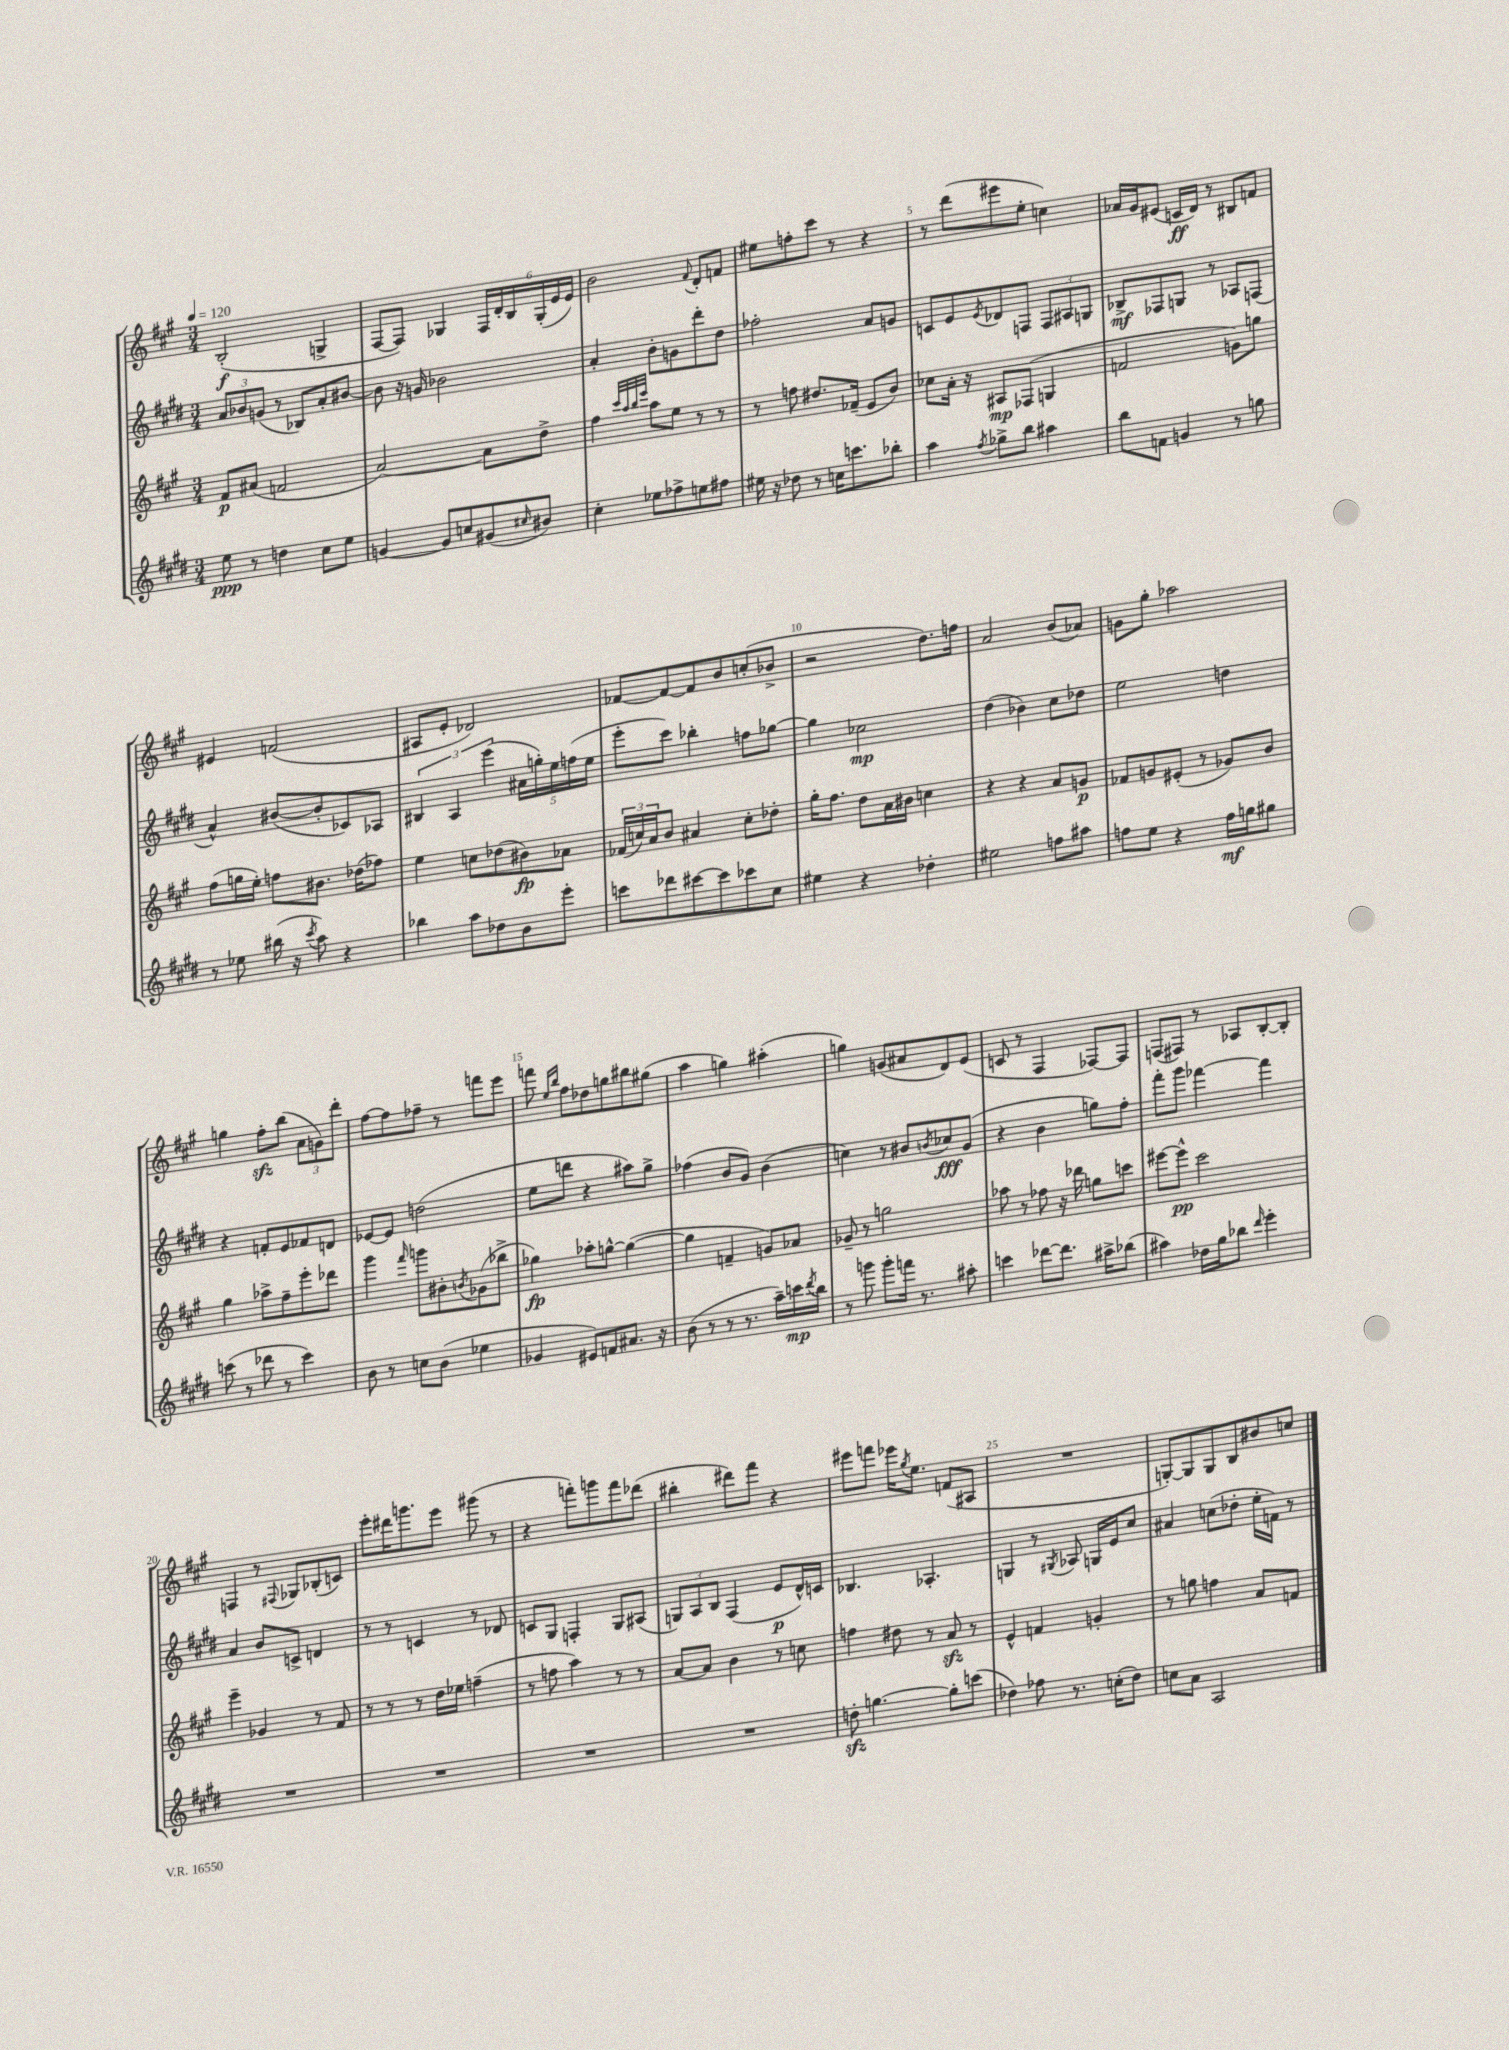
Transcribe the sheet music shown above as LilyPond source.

<<
\new StaffGroup <<
\new Staff = "s0" {
    \clef treble \key a \major \numericTimeSignature \time 3/4 \tempo 4 = 120
    b2-.\f( g4-> |
    fis8~ fis8) ges4 \tuplet 6/4 { fis16 d'16-. b16 ges16-.( e'16 e'16) } |
    b'2 \appoggiatura { fis'8 } d'8-. f'8 |
    eis''8 f''8-. cis'''8 r8 r4 |
    r8 d'''8( eis'''8 e''8-. c''4) |
    aes'16 gis'16 eis'8( c'16\ff d'16) r8 bis8 f'8 |
    eis'4 f'2( |
    ais8 e'8-. des'2) |
    fes'8~ fes'8~ fes'8 b'8 c''8-.( bes'8-> |
    r2 d''8.) f''16 |
    a'2 b'8( aes'8) |
    g'8 gis''8-. aes''2 |
    g''4 fis''8-.\sfz b''8( \tuplet 3/2 { a'8 g'8) d'''8-. } |
    fis''8~ fis''8 fes''8-- r8 f'''8 e'''8 |
    f'''8 \grace { e''16 b''16 } fis''8 des''8 g''8 bis''8 gis''8( |
    a''4 g''4) ais''4-.( |
    g''4) g'8( ais'8 d'8) e'8( |
    c'8 r8 fis4 fes8~) fes8 |
    f8( fis8) r8 aes8 b8~-. b8-. |
    f4 r8 \appoggiatura { fis8 } ges8 bes8-.( c'8) |
    e'''8-. dis'''16 g'''8. e'''8 gis'''8( r8 |
    r4 f'''8-.) g'''8 f'''8 des'''8( |
    bis''4-. dis'''8) fis'''8 r4 |
    eis'''8 f'''8 ees'''16 \acciaccatura { gis''8 } e''8. f'8( ais8 |
    R2. |
    g8~-.) g8 g8 b8 bis'8 c''8 \bar "|." |
}
\new Staff = "s1" {
    \clef treble \key e \major \numericTimeSignature \time 3/4
    \tuplet 3/2 { a'8 bes'8 g'8( } r8 bes8) a'8-. bis'8~ |
    bis'8 r16 g'16 bes'2 |
    a'4-. b'8-. g'8 dis'''8-. dis''8 |
    fes''2-. a'8 g'8 |
    c'8 e'8 \acciaccatura { e'8 } des'8 f8 \tuplet 3/2 { f8 ais8 g8 } |
    bes8->\mf fes8 g8 r8 aes8 f8( |
    a'4-^) bis'8~( bis'8-. ces'8) aes8 |
    \tuplet 3/2 { bis4 a4 e'''4( } \tuplet 5/4 { ais'16 g''16-.) e''16 f''16( e''16 } |
    e'''8-. cis'''8) bes''4-. f''8 ges''8~ |
    ges''4 ces''2\mp |
    dis''4( bes'4) cis''8 des''8 |
    e''2 d''4 |
    r4 f'8-. e'8 fes'8 d'8 |
    ees'8~ ees'8 d''2( |
    e''8 d'''8 r4 ais''8) gis''8-> |
    fes''4( b'8 gis'8) b'4( |
    c''4) r8 bis'8 \acciaccatura { b'8 } ces''8\fff gis'8( |
    r4 b'4 g''8) fis''8-. |
    fis'''8-. gis'''8 fes'''4~ fes'''4 |
    a'4 b'8 c'8-> d'4 |
    r8 r8 c'4 r8 des'8 |
    c'8 gis8 f4-. gis8 ais8( |
    \tuplet 3/2 { g8) a8 b8 } fis4( e'8\p dis'16-^) c'16 |
    bes4. aes4.-. |
    g4 r8 \acciaccatura { gis8 } aes8 g16 e'16 cis''8 |
    ais'4 c''8( des''8-. e''16-. f'16) r8 \bar "|." |
}
\new Staff = "s2" {
    \clef treble \key a \major \numericTimeSignature \time 3/4
    fis'8\p ais'8( f'2 |
    a'2~) a'8 d''8-> |
    fis''4 \grace { cis'''32 a''32 b''32 e'''32 } a''8 e''8 r8 r8 |
    r8 f''8 dis''8. fes'16--( e'8 b'8) |
    ces''8 a'16-. r16 ais8\mp fes8( g4 |
    f'2 g'8) g''8 |
    fis''8( g''16 e''16-.) f''8 bis'8. des''16( fes''8) |
    e''4 c''8 des''8( bis'8\fp) aes'8 |
    \tuplet 3/2 { fes'16( c''16) a'16 } b'8 ais'4 c''8-. des''8-. |
    gis''16-. fis''8. d''8 a'16 bis'16 c''4 |
    r4 r4 a'8 g'8\p |
    fes'8 g'8 eis'8-.( r8 ges'8) b'8 |
    gis''4 aes''8-> fis''8-- e'''8-. des'''8 |
    gis'''4 \grace { fis'''16 } g'''8 bis'8-. \acciaccatura { b'8 } ges'8( bes''8-> |
    ges''4\fp) aes''8-. g''8~-^ g''4~( |
    g''4 f'4-- g'8) aes'8 |
    ges'8-- r8 g''2 |
    aes''8 r8 fes''8 r16 des'''16 g''8 c'''8 |
    eis'''8~ eis'''8-^\pp cis'''2 |
    e'''4-- ges'4 r8 fis'8 |
    r8 r8 r8 d''16 ees''16 f''4--( |
    r8 f''8 a''4) r8 r8 |
    a'8~ a'8 b'4 r8 c''8 |
    f''4 dis''8 r8 a'8\sfz r8 |
    e'4-^ f'4 g'4-. |
    r8 g''8 f''4 a'8 f'8 \bar "|." |
}
\new Staff = "s3" {
    \clef treble \key e \major \numericTimeSignature \time 3/4
    e''8\ppp r8 d''4 cis''8 e''8 |
    g'4~ g'8 c''8 gis'8( \grace { cis''16 } bis'8) |
    cis''4-. ees''8 fes''8-> e''8 fis''8 |
    eis''16 r16 des''8 r8 c''16 c'''8. bes''8-. |
    a''4 \acciaccatura { fis''8 } ges''8-> b''8 ais''4 |
    b''8 f'8 g'4 r8 g''8 |
    r8 ees''8 bis''16( r16 \acciaccatura { cis'''8 } a''8) r4 |
    bes''4 a''8 des''8 b'8 e'''8-. |
    c'''8 des'''8 cis'''8~ cis'''8 ces'''8 cis''8 |
    eis''4 r4 des''4-. |
    eis''2 f''8 ais''8 |
    f''8 e''8 r4 f''16\mf g''16 gis''8 |
    c'''8( r8 des'''8 r8 c'''4) |
    b'8 r8 c''8 b'8( ees''4 |
    ges'4 eis'8) f'8 ais'8. r16 |
    b'8( r8 r8 r8. a''16--) c'''16\mp \acciaccatura { dis'''8 } b''16 |
    r8 g'''8 g'''8-. f'''16 r8. ais''8-. |
    c'''4 des'''8~ des'''8. ais''16-> bes''8( |
    ais''4) des''16 gis''16 bes''8 \grace { dis'''16 } e'''4-. |
    R2. |
    R2. |
    R2. |
    R2. |
    d''8-.\sfz g''4.~ g''8-. c'''8( |
    des''4) fes''8 r8. c''16-.( des''8) |
    c''8 a'8 a2 \bar "|." |
}
>>
>>
\layout { \context { \Score \override BarNumber.break-visibility = ##(#f #t #t) barNumberVisibility = #(every-nth-bar-number-visible 5) } }
